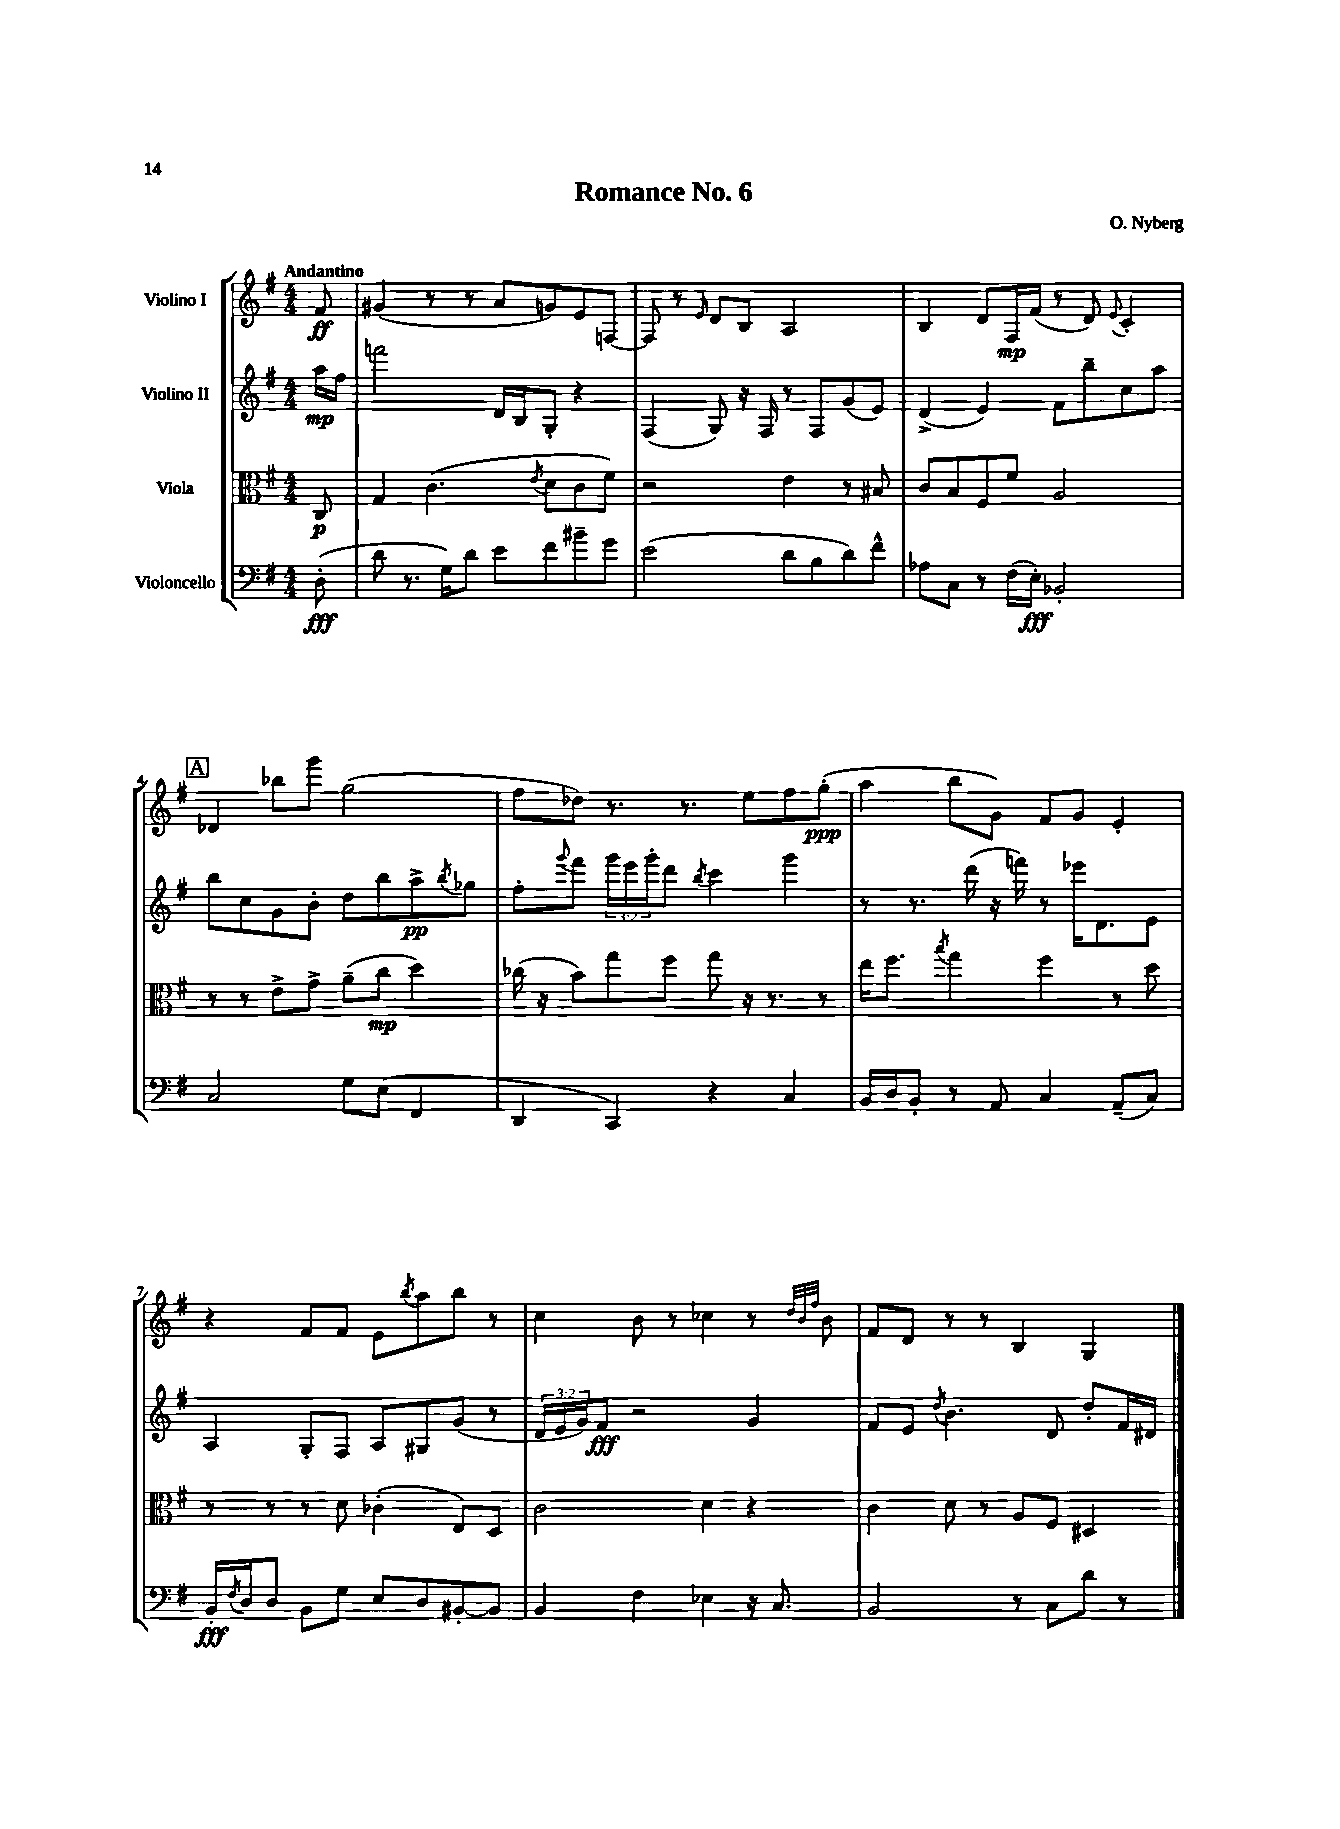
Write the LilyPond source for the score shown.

\header { title = "Romance No. 6" composer = "O. Nyberg" }
<<
\new StaffGroup <<
\new Staff = "s0" \with { instrumentName = "Violino I" } {
    \clef treble \key g \major \numericTimeSignature \time 4/4 \partial 8 \tempo "Andantino"
    fis'8\ff |
    gis'4( r8 r8 a'8 g'8) e'8 f8~ |
    f8 r8 \grace { e'16 } d'8 b8 a2 |
    b4 d'8 fis16\mp fis'16( r8 d'8) \appoggiatura { e'8 } c'4-. |
    \mark \markup { \box "A" } des'4 bes''8 g'''8 g''2( |
    fis''8 des''8) r8. r8. e''8 fis''8 g''8-.\ppp( |
    a''4 b''8 g'8) fis'8 g'8 e'4-. |
    r4 fis'8 fis'8 e'8 \acciaccatura { b''8 } a''8 b''8 r8 |
    c''4 b'8 r8 ces''4 r8 \grace { d''32 b'32 fis''32 } b'8 |
    fis'8 d'8 r8 r8 b4 g4 \bar "|." |
}
\new Staff = "s1" \with { instrumentName = "Violino II" } {
    \clef treble \key g \major \numericTimeSignature \time 4/4 \override Staff.TupletNumber.text = #tuplet-number::calc-fraction-text \partial 8
    a''16\mp fis''16 |
    f'''2 d'16 b16 g8-. r4 |
    fis4( g8) r16 fis16 r8 fis8 g'8( e'8) |
    d'4->( e'4) fis'8 b''8-- c''8 a''8 |
    \mark \markup { \box "A" } b''8 c''8 g'8 b'8-. d''8 b''8 a''8->\pp \acciaccatura { b''8 } ges''8 |
    fis''8-. \appoggiatura { g'''8 } fis'''8 \tuplet 3/2 { g'''16 e'''16 g'''16-. } d'''8 \acciaccatura { b''8 } c'''4 g'''4 |
    r8 r8. d'''16( r16 f'''16) r8 ees'''16 d'8. e'8 |
    a4 g8-. fis8 a8 gis8 g'8( r8 |
    \tuplet 3/2 { d'16 e'16 g'16) } fis'8\fff r2 g'4 |
    fis'8 e'8 \acciaccatura { d''8 } b'4. d'8 d''8-. fis'16 dis'16 \bar "|." |
}
\new Staff = "s2" \with { instrumentName = "Viola" } {
    \clef alto \key g \major \numericTimeSignature \time 4/4 \partial 8
    c8\p |
    g4 c'4.( \acciaccatura { e'8 } d'8 c'8 fis'8) |
    r2 e'4 r8 bis8 |
    c'8 b8 fis8 fis'8 a2 |
    \mark \markup { \box "A" } r8 r8 e'8-> g'8-> a'8--( c''8\mp d''4) |
    ces''16( r16 b'8) g''8 fis''8 g''8 r16 r8. r8 |
    e''16 fis''8. \acciaccatura { b''8 } g''4 fis''4 r8 d''8 |
    r8 r8 r8 d'8 ces'4-.( e8) d8 |
    c'2 d'4 r4 |
    c'4 d'8 r8 a8 fis8 dis4 \bar "|." |
}
\new Staff = "s3" \with { instrumentName = "Violoncello" } {
    \clef bass \key g \major \numericTimeSignature \time 4/4 \partial 8
    d8-.\fff( |
    d'8 r8. g16) d'8 e'8 fis'8 bis'8-- g'8 |
    e'2( d'8 b8 d'8) fis'8-^ |
    aes8 c8 r8 fis16( e16-.\fff) bes,2-. |
    \mark \markup { \box "A" } c2 g8 e8( fis,4 |
    d,4 c,4) r4 c4 |
    b,16 d16 b,8-. r8 a,8 c4 a,8--( c8) |
    b,16-.\fff \acciaccatura { fis8 } d16 d8 b,8 g8 e8 d8 bis,8~-. bis,8 |
    b,4 fis4 ees4 r16 c8. |
    b,2 r8 c8 d'8 r8 \bar "|." |
}
>>
>>
